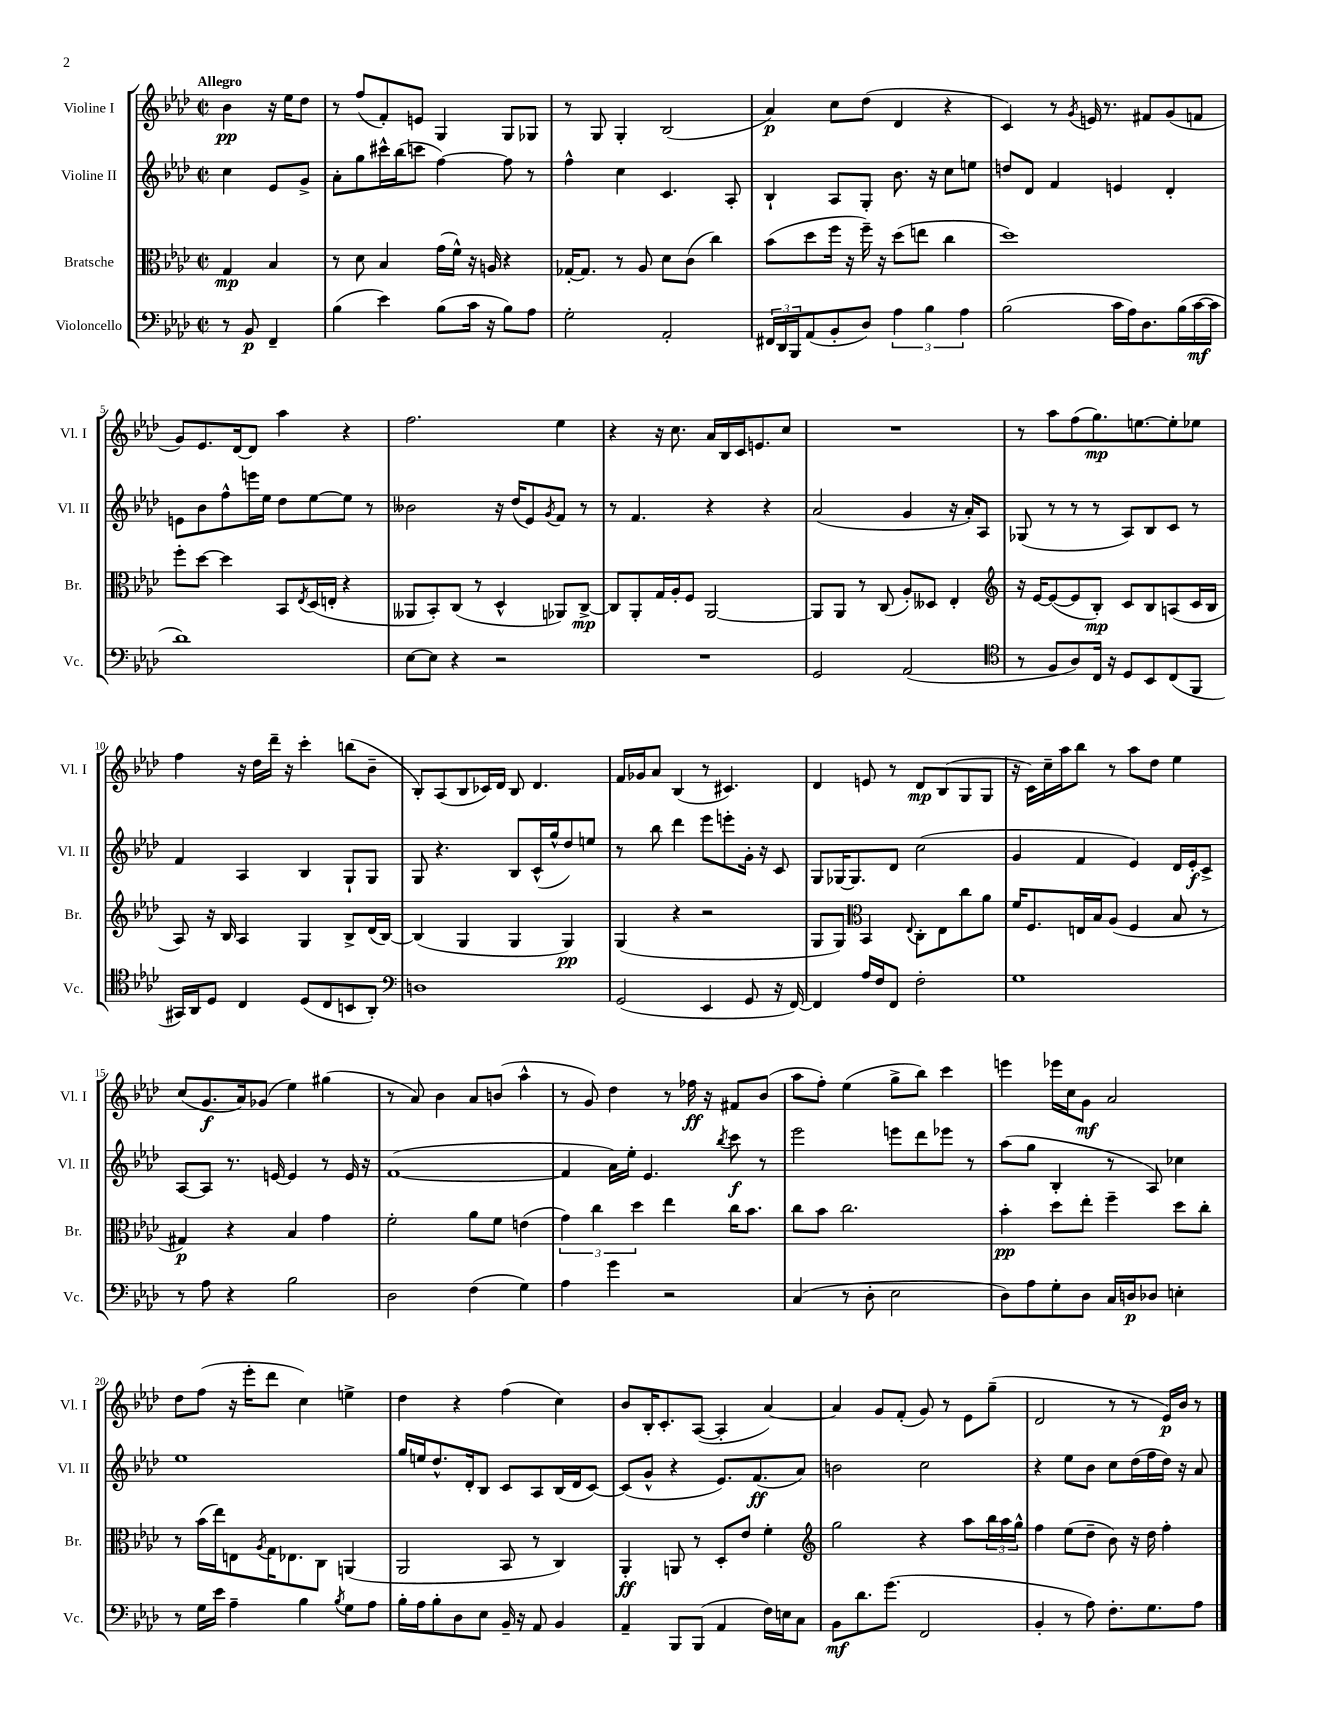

**kern	**dynam	**kern	**dynam	**kern	**dynam	**kern	**dynam
*part4	*part4	*part3	*part3	*part2	*part2	*part1	*part1
*staff4	*staff4	*staff3	*staff3	*staff2	*staff2	*staff1	*staff1
*I"Violoncello	*	*I"Bratsche	*	*I"Violine II	*	*I"Violine I	*
*I'Vc.	*	*I'Br.	*	*I'Vl. II	*	*I'Vl. I	*
*clefF4	*	*clefC3	*	*clefG2	*	*clefG2	*
*k[b-e-a-d-]	*	*k[b-e-a-d-]	*	*k[b-e-a-d-]	*	*k[b-e-a-d-]	*
*M2/2	*	*M2/2	*	*M2/2	*	*M2/2	*
*met(c|)	*	*met(c|)	*	*met(c|)	*	*met(c|)	*
=	=	=	=	=	=	=	=
!	!	!	!	!	!	!LO:TX:a:B:t=Allegro	!
8r	.	4G/	mp	4cc\	.	4b-\	pp
8BB-/	p	.	.	.	.	.	.
4FF~/	.	4B-/	.	8e-/L	.	16r	.
.	.	.	.	.	.	16ee-\KL	.
.	.	.	.	8g^/J	.	8dd-\J	.
=1	=1	=1	=1	=1	=1	=1	=1
(4B-\	.	8r	.	8a-'\L	.	8r	.
.	.	8d-\	.	8gg\	.	(8ff/L	.
4e-\)	.	4B-/	.	16ccc#X^^\L	.	8f'/)	.
.	.	.	.	(16bb-\J	.	.	.
.	.	.	.	8cccn\J	.	8en/J	.
(8B-\L	.	(16g\LL	.	[4ff\)	.	4G/	.
.	.	16f^^\JJ)	.	.	.	.	.
16c\Jk	.	16r	.	.	.	.	.
16r	.	16An/	.	.	.	.	.
8B-\L)	.	4r	.	8ff\]	.	8G/L	.
8A-\J	.	.	.	8r	.	8G-X/J	.
=2	=2	=2	=2	=2	=2	=2	=2
2G'\	.	[16G-X'/KL	.	4ff^^\	.	8r	.
.	.	8.G-/J]	.	.	.	.	.
.	.	.	.	.	.	8G/	.
.	.	8r	.	4cc\	.	4G'/	.
.	.	8A-/	.	.	.	.	.
2AA-'/	.	8d-\L	.	4.c/	.	(2B-/	.
.	.	(8c\J	.	.	.	.	.
.	.	4cc\)	.	.	.	.	.
.	.	.	.	8A-'/	.	.	.
=3	=3	=3	=3	=3	=3	=3	=3
24FF#X/LL	.	(8b-\L	.	4B-`/	.	4a-/)	p
24DD-/	.	.	.	.	.	.	.
24BBB-/J	.	.	.	.	.	.	.
(8AA-/	.	8dd-\	.	.	.	.	.
8BB-'/	.	16ff\Jk	.	8A-/L	.	8cc\L	.
.	.	16r	.	.	.	.	.
8D-/J)	.	16ff~\)	.	8G'/J	.	(8dd-\J	.
.	.	16r	.	.	.	.	.
6A-\	.	(8dd-\L	.	8.b-\	.	4d-/	.
.	.	8een\J	.	.	.	.	.
6B-\	.	.	.	.	.	.	.
.	.	.	.	16r	.	.	.
.	.	4cc\	.	8cc\L	.	4r	.
6A-\	.	.	.	.	.	.	.
.	.	.	.	8een\J	.	.	.
=4	=4	=4	=4	=4	=4	=4	=4
(2B-\	.	1dd-)	.	8ddn/L	.	4c/)	.
.	.	.	.	8d-/J	.	.	.
.	.	.	.	4f/	.	8r	.
.	.	.	.	.	.	8qg/	.
.	.	.	.	.	.	16en/	.
.	.	.	.	.	.	8.r	.
16c\LL	.	.	.	4en/	.	.	.
16A-\J)	.	.	.	.	.	.	.
8.D-\	.	.	.	.	.	8f#X/L	.
.	.	.	.	4d-'/	.	(8g/	.
(16B-\L	.	.	.	.	.	.	.
[16c\	mf	.	.	.	.	8fn/J	.
16c\JJ]	.	.	.	.	.	.	.
!!LO:LB:g=z
=5	=5	=5	=5	=5	=5	=5	=5
1d-)	.	8ff'\L	.	8en\L	.	8g/L)	.
.	.	[8dd-\J	.	8b-\	.	8.e-/	.
.	.	4dd-\]	.	8ff^^\	.	.	.
.	.	.	.	.	.	[16d-/k	.
.	.	.	.	16eeen\L	.	8d-/J]	.
.	.	.	.	16ee-\JJ	.	.	.
.	.	8BB-/L	.	8dd-\L	.	4aa-\	.
.	.	8qE-/	.	.	.	.	.
.	.	(16D-/L	.	[8ee-\	.	.	.
.	.	16En'/JJ	.	.	.	.	.
.	.	4r	.	8ee-\J]	.	4r	.
.	.	.	.	8r	.	.	.
=6	=6	=6	=6	=6	=6	=6	=6
[8E-\L	.	8AA--X/L	.	2b--X\	.	2.ff\	.
8E-\J]	.	8BB-'/)	.	.	.	.	.
4r	.	(8C/J	.	.	.	.	.
.	.	8r	.	.	.	.	.
2r	.	4D-^^/	.	16r	.	.	.
.	.	.	.	(16dd-/KL	.	.	.
.	.	.	.	8e-/)	.	.	.
.	.	.	.	8qg/	.	.	.
.	.	8AA-X/L)	.	8f/J	.	4ee-\	.
.	.	[8C^/J	mp	8r	.	.	.
=7	=7	=7	=7	=7	=7	=7	=7
1r	.	8C/L]	.	8r	.	4r	.
.	.	8AA-'/	.	4.f/	.	.	.
.	.	16G/L	.	.	.	16r	.
.	.	16A-'/J	.	.	.	8.cc\	.
.	.	8F/J	.	.	.	.	.
.	.	[2AA-/	.	4r	.	16a-/LL	.
.	.	.	.	.	.	16B-/	.
.	.	.	.	.	.	16c/J	.
.	.	.	.	.	.	8.en/	.
.	.	.	.	4r	.	.	.
.	.	.	.	.	.	8cc/J	.
=8	=8	=8	=8	=8	=8	=8	=8
2GG/	.	8AA-/L]	.	(2a-/	.	1r	.
.	.	8AA-/J	.	.	.	.	.
.	.	8r	.	.	.	.	.
.	.	(8C/	.	.	.	.	.
(2AA-/	.	8A-'/L)	.	4g/	.	.	.
.	.	8D--X/J	.	.	.	.	.
.	.	4E-'/	.	16r	.	.	.
.	.	.	.	16a-'/KL)	.	.	.
.	.	.	.	8A-/J	.	.	.
=9	=9	=9	=9	=9	=9	=9	=9
*clefC4	*	*clefG2	*	*	*	*	*
8r	.	16r	.	(8G-X/	.	8r	.
.	.	[16e-/KL	.	.	.	.	.
8F/L	.	(8e-/_	.	8r	.	8aa-\L	.
8A-/)	.	8e-/]	.	8r	.	(8ff\	.
16C/Jk	.	8B-'/J)	mp	8r	.	8.gg\)	mp
16r	.	.	.	.	.	.	.
8D-/L	.	8c/L	.	8A-/L)	.	.	.
.	.	.	.	.	.	[8.een\	.
8BB-/	.	8B-/	.	8B-/	.	.	.
(8C/	.	(8An/	.	8c/J	.	8ee'\]	.
8FF/J	.	16c/L	.	8r	.	8ee-X\J	.
.	.	16B-/JJ	.	.	.	.	.
!!LO:LB:g=z
=10	=10	=10	=10	=10	=10	=10	=10
16GG#X/LL)	.	8A-/)	.	4f/	.	4ff\	.
16AA-/J	.	.	.	.	.	.	.
8D-/J	.	16r	.	.	.	.	.
.	.	16B-/	.	.	.	.	.
4C/	.	4A-/	.	4A-/	.	16r	.
.	.	.	.	.	.	16dd-\LL	.
.	.	.	.	.	.	16ddd-~\JJ	.
.	.	.	.	.	.	16r	.
(8D-/L	.	4G/	.	4B-/	.	4ccc'\	.
8C/	.	.	.	.	.	.	.
8BBn/	.	8B-^/L	.	8G`/L	.	(8bbn\L	.
8AA-'/J)	.	(16d-/L	.	8G/J	.	8b-~\J	.
.	.	[16B-/JJ)	.	.	.	.	.
=11	=11	=11	=11	=11	=11	=11	=11
*clefF4	*	*	*	*	*	*	*
1Dn	.	(4B-/]	.	8G/	.	8B-'/L)	.
.	.	.	.	4.r	.	(8A-/	.
.	.	4G/	.	.	.	8B-/	.
.	.	.	.	.	.	16c-X/L)	.
.	.	.	.	.	.	16d-/JJ	.
.	.	4G/	.	8B-/L	.	8B-/	.
.	.	.	.	(16c^^/L	.	4.d-/	.
.	.	.	.	16gg^^/J	.	.	.
.	.	4G/)	pp	8dd-/)	.	.	.
.	.	.	.	8een/J	.	.	.
=12	=12	=12	=12	=12	=12	=12	=12
(2GG/	.	(4G/	.	8r	.	16f/LL	.
.	.	.	.	.	.	16g-X/J	.
.	.	.	.	8bb-\	.	8a-/J	.
.	.	4r	.	4ddd-\	.	(4B-/	.
4EE-/	.	2r	.	8eee-\L	.	8r	.
.	.	.	.	8eeen'\	.	4.c#X/)	.
8GG/	.	.	.	16g'\Jk	.	.	.
.	.	.	.	16r	.	.	.
16r	.	.	.	8c/	.	.	.
[16FF/)	.	.	.	.	.	.	.
=13	=13	=13	=13	=13	=13	=13	=13
4FF/]	.	8G/L	.	8G/L	.	4d-/	.
.	.	8G/J)	.	[16G-X/K	.	.	.
.	.	.	.	8.G-/]	.	.	.
*	*	*clefC3	*	*	*	*	*
16A-/LL	.	4BB-/	.	.	.	8en/	.
16F/J	.	.	.	.	.	.	.
8FF/J	.	.	.	8d-/J	.	8r	.
.	.	8qqE-/	.	.	.	.	.
2F'\	.	8C'\L	.	(2cc\	.	8d-/L	mp
.	.	8E-\	.	.	.	(8B-/	.
.	.	8cc\	.	.	.	8G/	.
.	.	8a-\J	.	.	.	8G/J	.
=14	=14	=14	=14	=14	=14	=14	=14
1G	.	16f/KL	.	4g/	.	16r	.
.	.	8.F/	.	.	.	16c\LL)	.
.	.	.	.	.	.	16cc~\	.
.	.	.	.	.	.	16aa-\J	.
.	.	16En/L	.	4f/	.	8bb-\J	.
.	.	16B-/J	.	.	.	.	.
.	.	(8A-/J	.	.	.	8r	.
.	.	4F/	.	4e-/)	.	8aa-\L	.
.	.	.	.	.	.	8dd-\J	.
.	.	8B-/	.	16d-/LL	.	4ee-\	.
.	.	.	.	16e-'/J	f	.	.
.	.	8r	.	8c^/J	.	.	.
!!LO:LB:g=z
=15	=15	=15	=15	=15	=15	=15	=15
8r	.	4G#X/)	p	[8A-/L	.	(8cc/L	.
8A-\	.	.	.	8A-/J]	.	8.g/	f
4r	.	4r	.	8.r	.	.	.
.	.	.	.	.	.	16a-/k)	.
.	.	.	.	.	.	(8g-X/J	.
.	.	.	.	[16en/	.	.	.
2B-\	.	4B-/	.	4e/]	.	4ee-\)	.
.	.	4g\	.	8r	.	(4gg#X\	.
.	.	.	.	16e/	.	.	.
.	.	.	.	16r	.	.	.
=16	=16	=16	=16	=16	=16	=16	=16
2D-\	.	2f'\	.	([1f	.	8r	.
.	.	.	.	.	.	8a-/)	.
.	.	.	.	.	.	4b-\	.
(4F\	.	8a-\L	.	.	.	8a-/L	.
.	.	8f\J	.	.	.	(8bn/J	.
4G\)	.	(4en\	.	.	.	4aa-^^\	.
=17	=17	=17	=17	=17	=17	=17	=17
4A-\	.	6g\)	.	4f/]	.	8r	.
.	.	.	.	.	.	8g/)	.
.	.	6cc\	.	.	.	.	.
4g\	.	.	.	16a-\LL)	.	4dd-\	.
.	.	.	.	16ee-'\JJ	.	.	.
.	.	6dd-\	.	.	.	.	.
.	.	.	.	4.e-/	.	.	.
2r	.	4ee-\	.	.	.	8r	.
.	.	.	.	.	.	16ff-X\	ff
.	.	.	.	.	.	16r	.
.	.	.	.	8qbb-/	.	.	.
.	.	16cc\KL	.	8ccc\	f	8f#X/L	.
.	.	8.b-\J	.	.	.	.	.
.	.	.	.	8r	.	(8b-/J	.
=18	=18	=18	=18	=18	=18	=18	=18
(4C/	.	8cc\L	.	2eee-\	.	8aa-\L	.
.	.	8b-\J	.	.	.	8ff'\J)	.
8r	.	2.cc\	.	.	.	(4ee-\	.
8D-'\	.	.	.	.	.	.	.
2E-\	.	.	.	8eeen\L	.	8gg^\L	.
.	.	.	.	8ddd-\	.	8bb-\J)	.
.	.	.	.	8eee-X\J	.	4ccc\	.
.	.	.	.	8r	.	.	.
=19	=19	=19	=19	=19	=19	=19	=19
8D-\L)	.	4b-'\	pp	(8aa-\L	.	4eeen\	.
8A-\	.	.	.	8gg\J	.	.	.
8G'\	.	8dd-\L	.	4B-'/	.	16eee-X\LL	.
.	.	.	.	.	.	16cc\J	.
8D-\J	.	8ee-'\J	.	.	.	8g\J	mf
16C/LL	.	4ff~\	.	8r	.	2a-/	.
16Dn/J	p	.	.	.	.	.	.
8D-X/J	.	.	.	8A-/)	.	.	.
4En'\	.	8dd-\L	.	4cc-X\	.	.	.
.	.	8cc'\J	.	.	.	.	.
!!LO:LB:g=z
=20	=20	=20	=20	=20	=20	=20	=20
8r	.	8r	.	1ee-	.	8dd-\L	.
16G\LL	.	(16b-\LL	.	.	.	(8ff\J	.
16e-\JJ	.	16ee-\J)	.	.	.	.	.
4A-~\	.	8En\	.	.	.	16r	.
.	.	.	.	.	.	16eee-'\KL	.
.	.	8qA-/	.	.	.	.	.
.	.	16G\K	.	.	.	8ddd-\J	.
.	.	8.E-X\	.	.	.	.	.
4B-\	.	.	.	.	.	4cc\)	.
.	.	8C\J	.	.	.	.	.
8qB-/	.	.	.	.	.	.	.
8G\L	.	(4AAn/	.	.	.	4een^\	.
8A-\J	.	.	.	.	.	.	.
=21	=21	=21	=21	=21	=21	=21	=21
16B-'\LL	.	2AA-/	.	16gg/LL	.	4dd-\	.
16A-\J	.	.	.	16een/J	.	.	.
8B-'\	.	.	.	8.dd-^^/	.	.	.
8D-\	.	.	.	.	.	4r	.
.	.	.	.	16d-'/k	.	.	.
8E-\J	.	.	.	8B-/J	.	.	.
16BB-~/	.	8BB-/	.	8c/L	.	(4ff\	.
16r	.	.	.	.	.	.	.
8AA-/	.	8r	.	8A-/	.	.	.
4BB-/	.	4C/)	.	(16B-/L	.	4cc\)	.
.	.	.	.	16d-/J	.	.	.
.	.	.	.	[8c/J)	.	.	.
=22	=22	=22	=22	=22	=22	=22	=22
4AA-~/	.	4AA-'/	ff	(8c/L]	.	8b-/L	.
.	.	.	.	8g^^/J	.	16B-'/K	.
.	.	.	.	.	.	8.c'/	.
8BBB-/L	.	8AAn/	.	4r	.	.	.
(8BBB-/J	.	8r	.	.	.	([8A-/J	.
4AA-/	.	8D-'/L	.	8.e-/L)	.	4A-'/]	.
.	.	8e-/J	.	.	.	.	.
.	.	.	.	(8.f/	ff	.	.
16F\LL)	.	4f'\	.	.	.	[4a-/)	.
16En\J	.	.	.	.	.	.	.
8C\J	.	.	.	8a-/J)	.	.	.
=23	=23	=23	=23	=23	=23	=23	=23
*	*	*clefG2	*	*	*	*	*
8BB-\L	mf	2gg\	.	2bn\	.	4a-/]	.
8.d-\	.	.	.	.	.	.	.
.	.	.	.	.	.	8g/L	.
(8.g\J	.	.	.	.	.	.	.
.	.	.	.	.	.	(8f'/J	.
2FF/	.	4r	.	2cc\	.	8g/)	.
.	.	.	.	.	.	8r	.
.	.	8aa-\L	.	.	.	8e-\L	.
.	.	24bb-\L	.	.	.	(8gg~\J	.
.	.	24aa-\	.	.	.	.	.
.	.	24gg^^\JJ	.	.	.	.	.
=24	=24	=24	=24	=24	=24	=24	=24
4BB-'/	.	4ff\	.	4r	.	2d-/	.
8r	.	(8ee-\L	.	8ee-\L	.	.	.
8A-\)	.	8dd-~\J	.	8b-\J	.	.	.
8.F'\L	.	8b-\)	.	8cc\L	.	8r	.
.	.	16r	.	(16dd-\L	.	8r	.
8.G\	.	16dd-\	.	16ff\	.	.	.
.	.	4ff'\	.	16dd-\JJ)	.	16e-/LL)	p
.	.	.	.	16r	.	16b-/JJ	.
8A-\J	.	.	.	8a-/	.	8r	.
==	==	==	==	==	==	==	==
*-	*-	*-	*-	*-	*-	*-	*-
